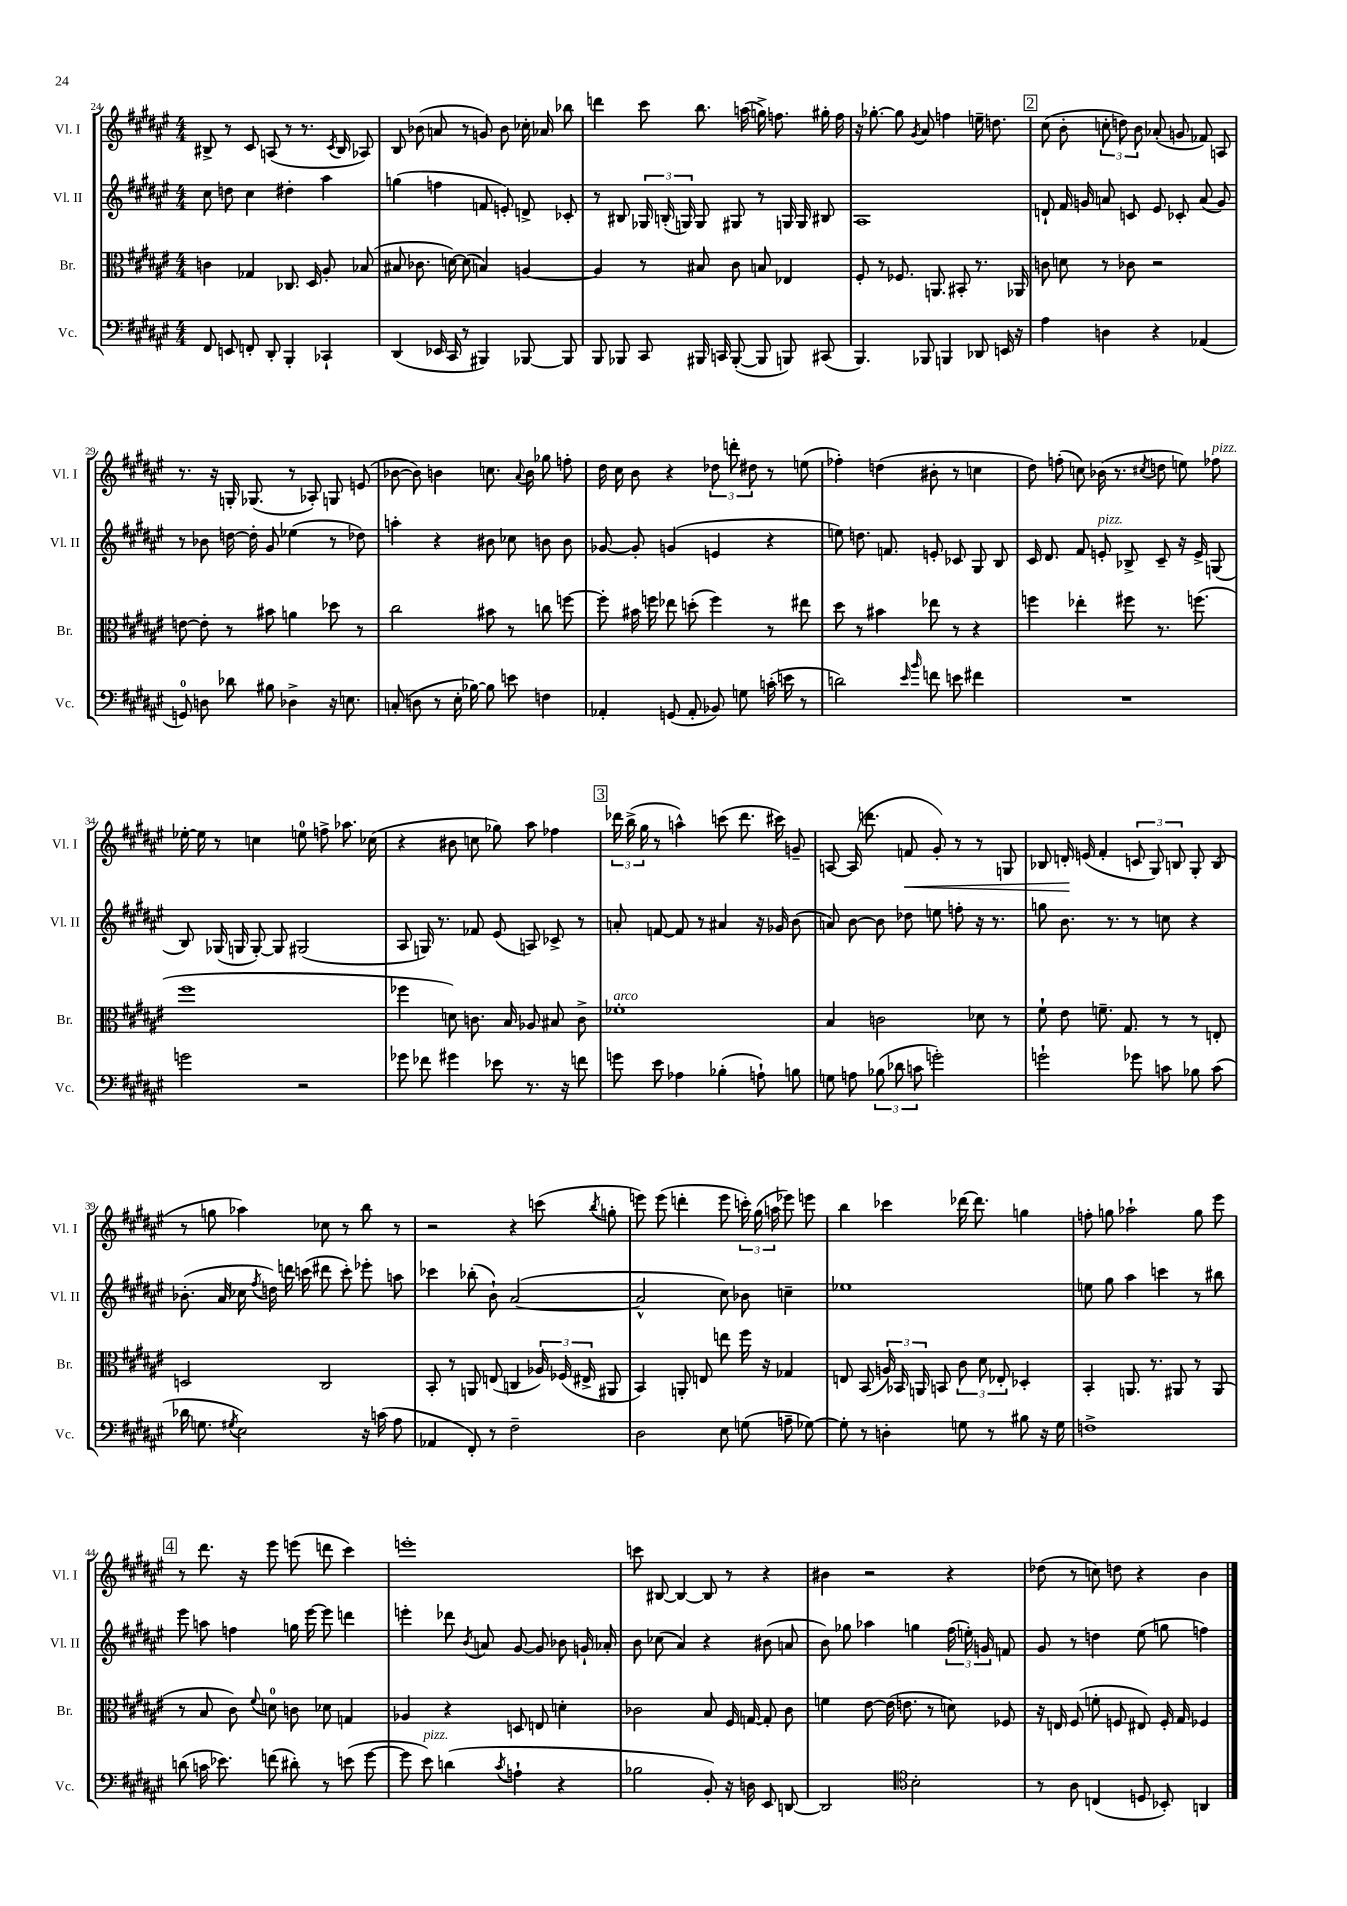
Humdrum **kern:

**kern	**kern	**kern	**kern	**dynam
*part4	*part3	*part2	*part1	*part1
*staff4	*staff3	*staff2	*staff1	*staff1
*I"Vc.	*I"Br.	*I"Vl. II	*I"Vl. I	*
*I'Vc.	*I'Br.	*I'Vl. II	*I'Vl. I	*
*clefF4	*clefC3	*clefG2	*clefG2	*
*k[f#c#g#d#a#e#]	*k[f#c#g#d#a#e#]	*k[f#c#g#d#a#e#]	*k[f#c#g#d#a#e#]	*
*M4/4	*M4/4	*M4/4	*M4/4	*
=24	=24	=24	=24	=24
8FF#/	4cn\	8cc#\	8B#X^/	.
8EEn/	.	8ddn\	8r	.
8FFn'/	4G-X/	4cc#\	8c#/	.
8DD#'/	.	.	(8An/	.
4BBB'/	8.C-X/	4dd#X'\	8r	.
.	.	.	8.r	.
.	16D#/	.	.	.
4CC-X`/	8A#'/	4aa#\	.	.
.	.	.	8qc#/	.
.	.	.	16B#/	.
.	(8B-X/	.	8A-X/)	.
=25	=25	=25	=25	=25
(4DD#/	8B#X/	(4ggn\	8B/	.
.	8.c-X\	.	(8b-X\	.
16EE-X/	.	4ffn\	8an/	.
16CC#/	[16dn\)	.	.	.
8r	(8d\]	.	8r	.
4BBB#X/)	4Bn/)	8fn/	8gn/)	.
.	.	8en'/)	8b-\	.
[8BBB-X/	[4An/	8dn^/	16cc-X'\	.
.	.	.	16a-X/	.
8BBB-/]	.	8c-X'/	8bb-X\	.
=26	=26	=26	=26	=26
8BBB/	4A/]	8r	4dddn\	.
8BBB-X/	.	8B#X/	.	.
8CC#/	8r	24G-X/	8ccc#\	.
.	.	(24Bn'/	.	.
.	.	24Gn/)	.	.
16BBB#X/	8B#X/	8G/	8.bb\	.
16CCn/	.	.	.	.
([8BBB#'/	8c#\	8G#X/	.	.
.	.	.	(16aan\	.
8BBB#/]	8Bn/	8r	16ggn^\)	.
.	.	.	8.ffn\	.
8BBBn/)	4E-X/	16Gn/	.	.
.	.	16G/	.	.
(8CC#X/	.	8B#X/	16gg#X'\	.
.	.	.	16ff\	.
=27	=27	=27	=27	=27
4.BBB/)	8F#'/	1A#	16r	.
.	.	.	[8.gg-X'\	.
.	8r	.	.	.
.	8.F-X/	.	8gg-\]	.
.	.	.	8qg#/	.
8BBB-X/	.	.	8a#/	.
.	8.AAn/	.	.	.
4BBBn/	.	.	4ffn\	.
.	8BB#X'/	.	.	.
8DD-X/	8.r	.	16een~\	.
.	.	.	8.ddn\	.
16EEn/	.	.	.	.
16r	16AA-X/	.	.	.
!!LO:REH:place=s1:t=2
=28	=28	=28	=28	=28
4A#\	8cn\	8dn`/	(8cc#\	.
.	8dn\	16f#/	8b'\	.
.	.	16gn/	.	.
4Dn\	8r	8an/	12ccn'\	.
.	.	.	12ddn\)	.
.	8c-X\	8cn/	.	.
.	.	.	12b\	.
4r	2r	8e#/	(8a-X'/	.
.	.	8c-X'/	8gn/	.
(4AA-X/	.	(8a/	8f-X/)	.
.	.	8g/)	8An/	.
!!LO:LB:g=z
=29	=29	=29	=29	=29
8GGn/)	[8en\	8r	8.r	.
8Dn\	8e'\]	8b-X\	.	.
.	.	.	16r	.
8d-X\	8r	[16ddn\	16Gn'/	.
.	.	16dd'\]	(8.G-X/	.
8B#X\	8b#X\	8g#/	.	.
4D-X^\	4an\	(4ee-X\	8r	.
.	.	.	8A-X'/)	.
16r	8dd-X\	8r	8Gn/	.
8.En\	.	.	.	.
.	8r	8dd-X\)	(8en/	.
=30	=30	=30	=30	=30
(8Cn'/	2cc#\	4aan'\	[8b-X\	.
8Dn\	.	.	8b-\])	.
8r	.	4r	4bn\	.
16E#'\	.	.	.	.
[16B-X\)	.	.	.	.
8B-\]	8b#X\	8b#X\	8.ccn\	.
8en\	8r	8cc-X\	.	.
.	.	.	8qqa#/	.
.	.	.	16b\	.
4Fn\	8ccn\	8bn\	8gg-X\	.
.	[8ffn\	8b\	8ffn'\	.
=31	=31	=31	=31	=31
4AA-X'/	8ff'\]	[8g-X/	16dd#\	.
.	.	.	16cc#\	.
.	16b#X\	8g-'/]	8b\	.
.	16ffn\	.	.	.
(8GGn/	8ee-X\	(4gn/	4r	.
8AA-'/	(8ddn'\	.	.	.
8BB-X/)	4ff\)	4en/	12dd-X\	.
.	.	.	12dddn'\	.
8Gn\	.	.	.	.
.	.	.	12dd#X\	.
(16cn'\	8r	4r	8r	.
16en\	.	.	.	.
8r	8ee#X\	.	(8een\	.
=32	=32	=32	=32	=32
2dn\)	8dd#\	8een\)	4ff-X'\)	.
.	8r	8.ddn\	.	.
.	4b#X\	.	(4ddn\	.
.	.	8.fn/	.	.
16qqe#/	.	.	.	.
16qqb/	.	.	.	.
8fn\	8ee-X\	8en'/	8b#X'\	.
8en\	8r	8c-X/	8r	.
4f#X\	4r	8G#/	4ccn\	.
.	.	8B/	.	.
=33	=33	=33	=33	=33
1r	4ffn\	16c#/	8dd#\)	.
.	.	8.d#/	.	.
.	.	.	(8ffn'\	.
.	4ee-X'\	8f#/	8ccn\)	.
!	!	!LO:TX:a:i:t=pizz.	!	!
.	.	8en'/	(16b-X\	.
.	.	.	8.r	.
.	8ff#X\	8B-X^/	.	.
.	.	.	8qcc#X/	.
.	8.r	8c#~/	8ddn\	.
.	.	16r	8een\)	.
.	(8.ffn\	16e^/	.	.
!	!	!	!LO:TX:a:i:t=pizz.	!
.	.	(8Gn/	8ff-X\	.
!!LO:LB:g=z
=34	=34	=34	=34	=34
2gn\	1ff#	8B/)	[16ee-X'\	.
.	.	.	16ee-\]	.
.	.	(16G-X/	8r	.
.	.	16Gn/	.	.
.	.	[8G'/)	4ccn\	.
.	.	8G/]	.	.
2r	.	(2G#X/	8een\	.
.	.	.	8ffn^\	.
.	.	.	8.aa-X\	.
.	.	.	(16cc-X\	.
=35	=35	=35	=35	=35
8g-X\	4ff-X\	8A#/	4r	.
8f-X\	.	16Gn/)	.	.
.	.	8.r	.	.
4g#X\	8dn\)	.	8b#X\	.
.	8.cn\	8f-X/	8ccn\	.
8e-X\	.	(8e#/	8gg-X\)	.
.	16B/	.	.	.
8.r	8A-X/	8An/)	8aa#\	.
.	8B#X/	8c-X^/	4ff-X\	.
16r	.	.	.	.
8fn\	8c^\	8r	.	.
!!LO:REH:place=s1:t=3
=36	=36	=36	=36	=36
!	!LO:TX:a:i:t=arco	!	!	!
8gn\	1f-X'	8an'/	24ddd-X\	.
.	.	.	(24bb^\	.
.	.	.	24gg#\	.
8e#\	.	[8fn/	8r	.
4A-X\	.	8f/]	4aan^^\)	.
.	.	8r	.	.
(4B-X'\	.	4a#X/	(8cccn\	.
.	.	.	8.ddd-\	.
8An`\)	.	16r	.	.
.	.	16g-X/	16ccc#X\)	.
8Bn\	.	(8b\	8gn~/	.
=37	=37	=37	=37	=37
8Gn\	4B/	8an/)	[8An/	.
8An\	.	[8b\	(16A/]	.
.	.	.	8.dddn\	.
(12B-X\	2cn\	8b\]	.	.
12d-X\	.	.	.	.
!	!	!	!	!LO:HP:b
.	.	8dd-X\	8fn/	<
12cn\	.	.	.	.
2gn'\)	.	8een\	8g#'/)	.
.	.	8ffn'\	8r	.
.	8d-X\	16r	8r	.
.	.	8.r	.	.
.	8r	.	8Gn/	.
=38	=38	=38	=38	=38
2gn`\	8f#`\	8ggn\	8B-X/	.
.	8e#\	8.b\	16dn'/	.
.	.	.	(16en/	[
.	8.fn~\	.	4f#'/	.
.	.	8.r	.	.
.	8.G#/	.	.	.
8g-X\	.	8r	12cn/	.
.	.	.	12G#/)	.
8cn\	8r	8ccn\	.	.
.	.	.	12Bn/	.
8B-X\	8r	4r	8G#'/	.
(8c\	8En'/	.	(8B/	.
!!LO:LB:g=z
=39	=39	=39	=39	=39
16d-X\	2Dn/	(8.b-X'\	8r	.
8.Gn\	.	.	.	.
.	.	.	8ggn\	.
.	.	16a#/	.	.
8qG#X/	.	.	.	.
2E#\)	.	16cc-X\	4aa-X\)	.
.	.	8qff#/	.	.
.	.	16ddn\)	.	.
.	.	16dddn\	.	.
.	.	(16cccn\	.	.
.	2C#/	8ddd#X\	8cc-X\	.
.	.	8ccc'\)	8r	.
16r	.	8eee-X'\	8bb\	.
(16cn\	.	.	.	.
8A#\	.	8aan\	8r	.
=40	=40	=40	=40	=40
4AA-X/	8BB'/	4ccc-X\	2r	.
.	8r	.	.	.
8FF#'/)	8AAn/	(8bb-X'\	.	.
8r	(8En/	8b`\)	.	.
2F#~\	4Cn/	([2a#/	4r	.
.	24A-X/)	.	(8cccn\	.
.	(24F-X/	.	.	.
.	24E#X^/	.	.	.
.	.	.	8qbb/	.
.	8AA#X/	.	8ggn'\	.
=41	=41	=41	=41	=41
2D#\	4BB/)	2a#^^/]	8eeen\)	.
.	.	.	(8eee\	.
.	8AAn'/	.	4dddn'\	.
.	8En/	.	.	.
8E#\	8een\	8cc#\)	8eee\	.
(8Gn\	16ff#\	8b-X\	24cccn'\)	.
.	.	.	(24gg#\	.
.	16r	.	.	.
.	.	.	24aan\	.
8An~\	4G-X/	4ccn~\	8eee-X\)	.
[8G-X\)	.	.	8eeen\	.
=42	=42	=42	=42	=42
8G-'\]	8En/	1ee-X	4bb\	.
8r	(8BB/	.	.	.
4Dn'\	24An/)	.	4ccc-X\	.
.	24BB-X/	.	.	.
.	24AAn/	.	.	.
.	8BBn/	.	.	.
8Gn\	12c#\	.	[16ddd-X\	.
.	.	.	8.ddd-\]	.
.	12d#\	.	.	.
8r	.	.	.	.
.	12E-X'/	.	.	.
8B#X\	4D-X'/	.	4ggn\	.
16r	.	.	.	.
16G\	.	.	.	.
=43	=43	=43	=43	=43
1Fn^	4BB'/	8een\	8ffn'\	.
.	.	8gg#\	8ggn\	.
.	8.AAn/	4aa#\	2aa-X`\	.
.	8.r	.	.	.
.	.	4cccn\	.	.
.	8AA#X/	.	.	.
.	8r	8r	8gg\	.
.	(8AA#/	8bb#X\	8eee#\	.
!!LO:LB:g=z
!!LO:REH:place=s1:t=4
=44	=44	=44	=44	=44
(8dn\	8r	8eee#\	8r	.
16cn\	8B/	8aan\	8.ddd#\	.
8.e-X\)	.	.	.	.
.	8c#\)	4ffn\	.	.
.	.	.	16r	.
.	8qqf#/	.	.	.
(8fn\	8dn\	.	8eee#\	.
8d#X'\)	8cn\	16ggn\	(8eeen\	.
.	.	[16eee#\	.	.
8r	8d-X\	8eee#\]	8dddn\	.
(8en\	4Gn/	4dddn\	4ccc#\)	.
[8g#\	.	.	.	.
=45	=45	=45	=45	=45
8g#\]	4A-X/	4eeen'\	1eeen'	.
!LO:TX:a:i:t=pizz.	!	!	!	!
8e#\)	.	.	.	.
(4dn\	4r	8ddd-X\	.	.
.	.	8qb/	.	.
.	.	8an/	.	.
8qc#/	.	.	.	.
4An`\	8Dn/	[8g#/	.	.
.	8En/	8g#/]	.	.
4r	4dn'\	8b-X\	.	.
.	.	16gn`/	.	.
.	.	16a-X'/	.	.
=46	=46	=46	=46	=46
2B-X\	2c-X\	8b\	8cccn\	.
.	.	(8cc-X\	[8B#X/	.
.	.	4a#/)	4B#/_	.
8BB'/)	8B/	4r	8B#/]	.
16r	16F#/	.	8r	.
16Dn\	[16Gn/	.	.	.
8EE#/	8G'/]	(8b#X\	4r	.
[8DDn/	8c-\	8an/	.	.
=47	=47	=47	=47	=47
2DD/]	4fn\	8b\)	4b#X\	.
.	.	8gg-X\	.	.
.	[8e#\	4aa-X\	2r	.
.	(16e#\]	.	.	.
.	8.en\	.	.	.
*clefC4	*	*	*	*
2B'\	.	4ggn\	.	.
.	8r	.	.	.
.	8dn\)	(24ff#\	4r	.
.	.	24een'\)	.	.
.	.	24gn/	.	.
.	8F-X/	8fn/	.	.
=48	=48	=48	=48	=48
8r	16r	8g#/	(8dd-X\	.
.	16En/	.	.	.
8A#\	(8F#/	8r	8r	.
(4Cn/	8fn'\	4ddn\	8ccn\)	.
.	8Fn/	.	8ddn\	.
8Dn/	8E#X/)	(8ee#\	4r	.
8BB-X'/)	16F'/	8ggn\	.	.
.	16G#/	.	.	.
4AAn/	4F-X/	4ffn\)	4b\	.
==	==	==	==	==
*-	*-	*-	*-	*-
